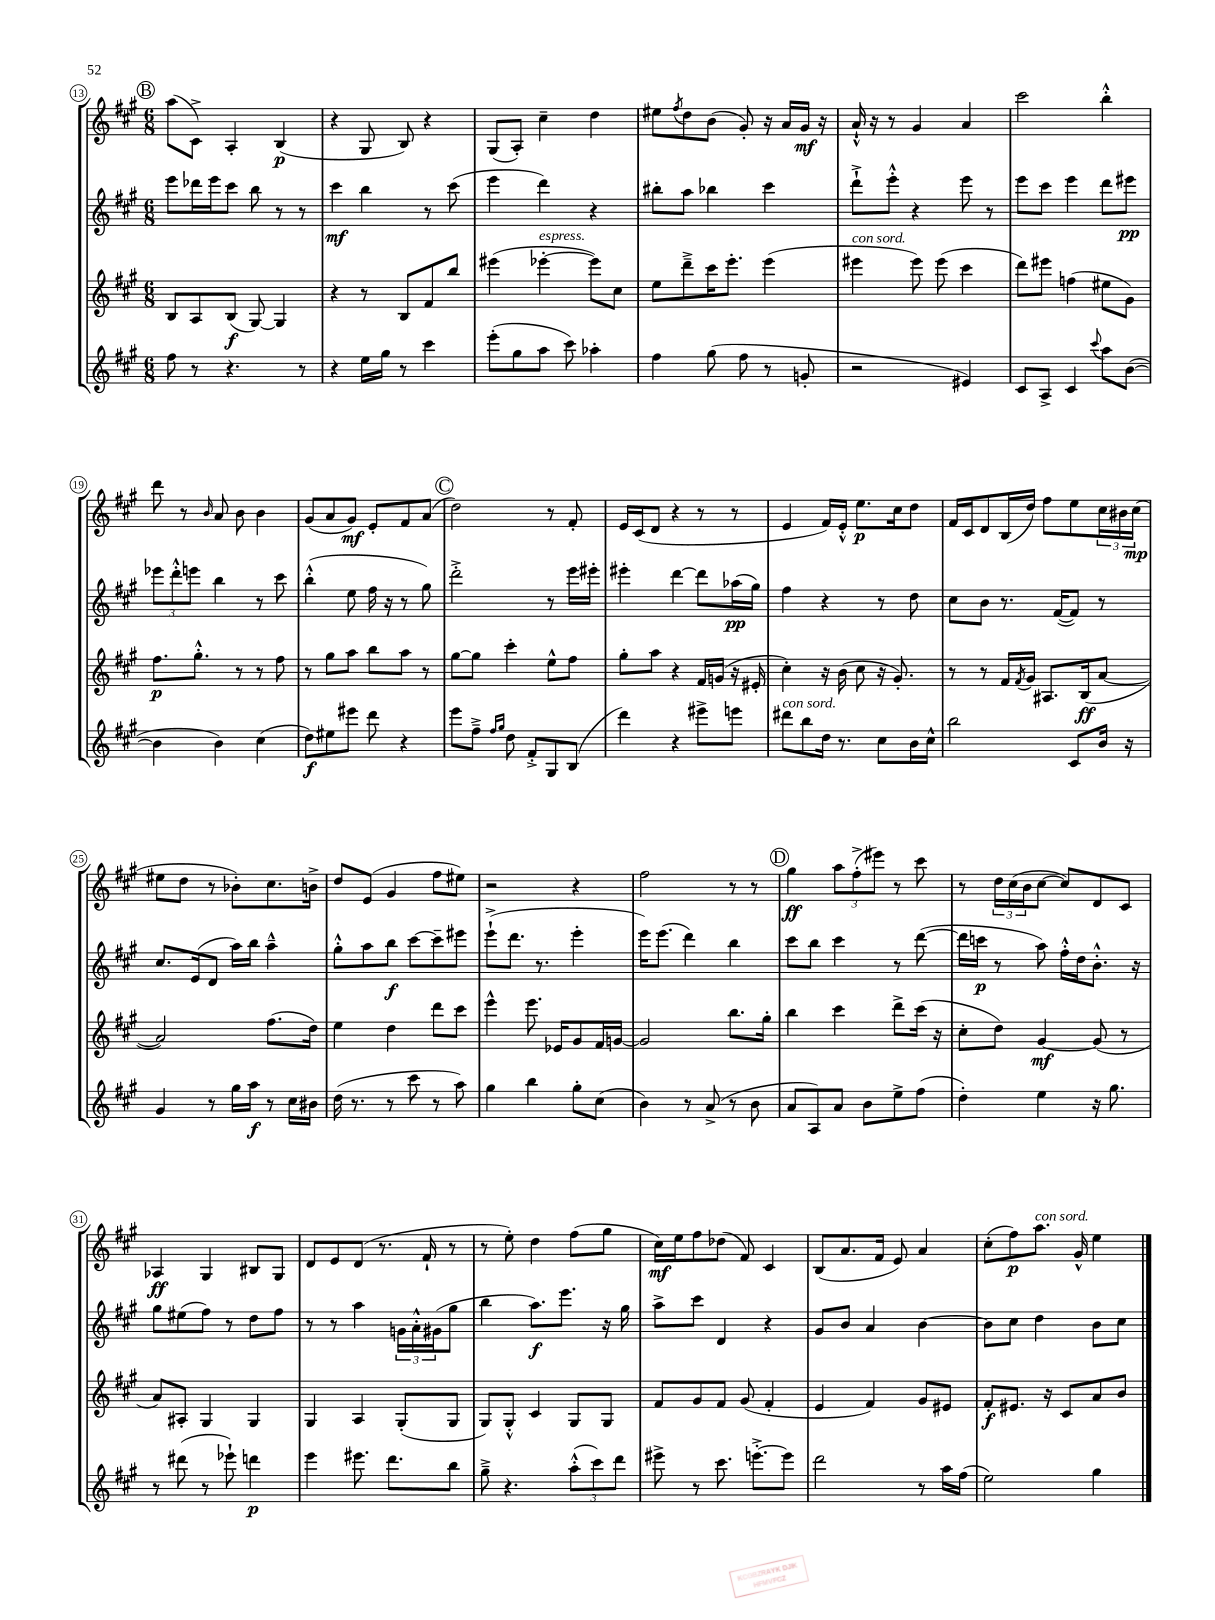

**kern	**kern	**kern	**kern
*staff4	*staff3	*staff2	*staff1
*clefG2	*clefG2	*clefG2	*clefG2
*k[f#c#g#]	*k[f#c#g#]	*k[f#c#g#]	*k[f#c#g#]
*M6/8	*M6/8	*M6/8	*M6/8
8ff#	8B	8eee	(8aa
8r	8A	16ddd-	8c#^)
.	.	16eee	.
4.r	(8B	8ccc#	4A'
.	[8G#)	8bb	.
.	4G#]	8r	(4B
8r	.	8r	.
=	=	=	=
4r	4r	4ccc#	4r
16ee	8r	4bb	8G#
16gg#	.	.	.
8r	8B	.	8B)
4ccc#	8f#	8r	4r
.	8bb	(8ccc#	.
=	=	=	=
(8eee'	(4eee#	4eee	(8G#
8gg#	.	.	8A')
8aa	[4eee-'	4ddd)	4cc#~
8ccc#)	.	.	.
4aa-'	8eee-])	4r	4dd
.	8cc#	.	.
=	=	=	=
4ff#	8ee	8bb#'	8ee#
.	.	.	8qff#
.	8ddd~^	8aa	8dd
(8gg#	16ccc#	4bb-	(8b
.	8.eee'	.	.
8ff#	.	.	8g#')
8r	(4eee	4ccc#	16r
.	.	.	16a
8g'	.	.	16g#
.	.	.	16r
=	=	=	=
2r	4eee#	8ddd`^	16a`^^
.	.	.	16r
.	.	8eee'^^	8r
.	8eee#)	4r	4g#
.	(8eee#	.	.
4e#)	4ccc#	8eee	4a
.	.	8r	.
=	=	=	=
8c#	8ddd)	8eee	2ccc#
8A^	8eee#	8ccc#	.
4c#	(4ff	4eee	.
8qqccc#	.	.	.
8aa	8ee#	8ddd	4bb'^^
([8b	8g#)	8eee#	.
=	=	=	=
4b]	8.ff#	12eee-	8ddd
.	.	12ddd'^^	.
.	.	.	8r
.	.	12eee	.
.	8.gg#'^^	.	.
.	.	.	16qqb
4b)	.	4bb	8a
.	8r	.	8b
(4cc#	8r	8r	4b
.	8ff#	8ccc#	.
=	=	=	=
8dd)	8r	(4bb'^^	(8g#
8ee#	8gg#	.	8a
8eee#	8aa	8ee	8g#)
8ddd	8bb	16ff#	8e'
.	.	16r	.
4r	8aa	8r	8f#
.	8r	8gg#)	(8a
=	=	=	=
8eee	[8gg#	2ddd'^	2dd)
8ff#~^	8gg#]	.	.
16qqff#	.	.	.
16qqgg#	.	.	.
8dd	4ccc#'	.	.
8f#'^	.	.	.
8G#	8ee^^	8r	8r
(8B	8ff#	16eee	8f#'
.	.	16eee#'	.
=	=	=	=
4ddd)	8gg#'	4eee#'	16e
.	.	.	(16c#
.	8aa	.	8d
4r	4r	[4ddd	4r
8eee#^	16f#	8ddd]	8r
.	(16g	.	.
8eee	16r	(16aa-	8r
.	16e#'	16gg#)	.
=	=	=	=
8ddd#	4cc#')	4ff#	4e
8bb	.	.	.
16dd	16r	4r	16f#)
8.r	(16b	.	16e'^^
.	8cc#	.	8.ee
8cc#	16r	8r	.
.	8.g#')	.	16cc#
16b	.	8dd	8dd
16cc#^^	.	.	.
=	=	=	=
2bb	8r	8cc#	16f#
.	.	.	16c#
.	8r	8b	8d
.	16f#	8.r	(16B
.	8qf#	.	.
.	16g#	.	16dd)
.	8.A#	.	8ff#
.	.	([16f#	.
8c#	.	8f#])	8ee
.	(16B	.	.
16b	[8a	8r	24cc#
.	.	.	24b#
16r	.	.	.
.	.	.	(24cc#
=	=	=	=
4g#	2a])	8.cc#	8ee#
.	.	.	8dd
.	.	(16e	.
8r	.	8d	8r
16gg#	.	16aa)	8b-')
16aa	.	16bb	.
8r	(8.ff#	4aa~^^	8.cc#
16cc#	.	.	.
16b#	16dd)	.	16b^
=	=	=	=
(16dd	4ee	8gg#'^^	8dd
8.r	.	.	.
.	.	8aa	(8e
8r	4dd	8bb	4g#
8ccc#	.	[8ccc#	.
8r	8ddd	8ccc#~]	8ff#
8aa)	8ccc#	8eee#	8ee#)
=	=	=	=
4gg#	4eee^^	(8eee`^	2r
.	.	8.ddd	.
4bb	8.eee	.	.
.	.	8.r	.
.	16e-	.	.
8gg#'	8g#	4eee'	4r
(8cc#	16f#	.	.
.	[16g	.	.
=	=	=	=
4b)	2g]	16eee)	2ff#
.	.	(8.eee	.
8r	.	4ddd)	.
(8a^	.	.	.
8r	8.bb	4bb	8r
8b	.	.	8r
.	16gg#'	.	.
=	=	=	=
8a	4bb	8ccc#	4gg#
8A)	.	8bb	.
8a	4ccc#	4ccc#	12aa
.	.	.	(12ff#'^
8b	.	.	.
.	.	.	12eee#)
8ee^	8ddd^	8r	8r
(8ff#	(16ccc#	([8ddd	8ccc#
.	16r	.	.
=	=	=	=
4dd')	8cc#'	16ddd]	8r
.	.	16ccc	.
.	8dd)	8r	24dd
.	.	.	(24cc#
.	.	.	24b
4ee	[4g#	8aa)	[8cc#
.	.	16ff#'^^	8cc#])
.	.	16dd	.
16r	(8g#]	8.b'^^	8d
8.gg#	.	.	.
.	8r	.	8c#
.	.	16r	.
=	=	=	=
8r	8a)	8gg#	4A-
(8ddd#	8A#'	(8ee#	.
8r	4G#	8ff#)	4G#
8eee-`)	.	8r	.
4ddd	4G#	8dd	8B#
.	.	8ff#	8G#
=	=	=	=
4eee	4G#	8r	8d
.	.	8r	8e
8.eee#	4A	4aa	(8d
.	.	.	8.r
8.ddd	.	.	.
.	(8G#'	24g	.
.	.	24a'^^	.
.	.	.	16f#`
.	.	(24g#	.
8bb	8G#	8gg#	8r
=	=	=	=
8gg#~^	8G#)	4bb	8r
4.r	8G#'^^	.	8ee')
.	4c#	8.aa)	4dd
.	.	8.eee	.
(12aa'^^	8G#	.	(8ff#
12ccc#)	.	.	.
.	8G#	16r	8gg#
12ddd	.	.	.
.	.	16gg#	.
=	=	=	=
8eee#^	8f#	8aa^	16cc#)
.	.	.	16ee
8r	8g#	8ccc#	8ff#
8.ccc#	8f#	4d	(8dd-
.	(8g#	.	8f#)
[8.eee'^	.	.	.
.	4f#'	4r	4c#
8eee]	.	.	.
=	=	=	=
2ddd	4e	8g#	(8B
.	.	8b	8.a
.	4f#)	4a	.
.	.	.	16f#
.	.	.	8e)
8r	8g#	[4b	4a
16aa	8e#	.	.
(16ff#	.	.	.
=	=	=	=
2ee)	8f#'	8b]	(8cc#'
.	8.e#	8cc#	8ff#)
.	.	4dd	8.aa
.	16r	.	.
.	8c#	.	.
.	.	.	16g#^^
4gg#	8a	8b	4ee
.	8b	8cc#	.
==	==	==	==
*-	*-	*-	*-
